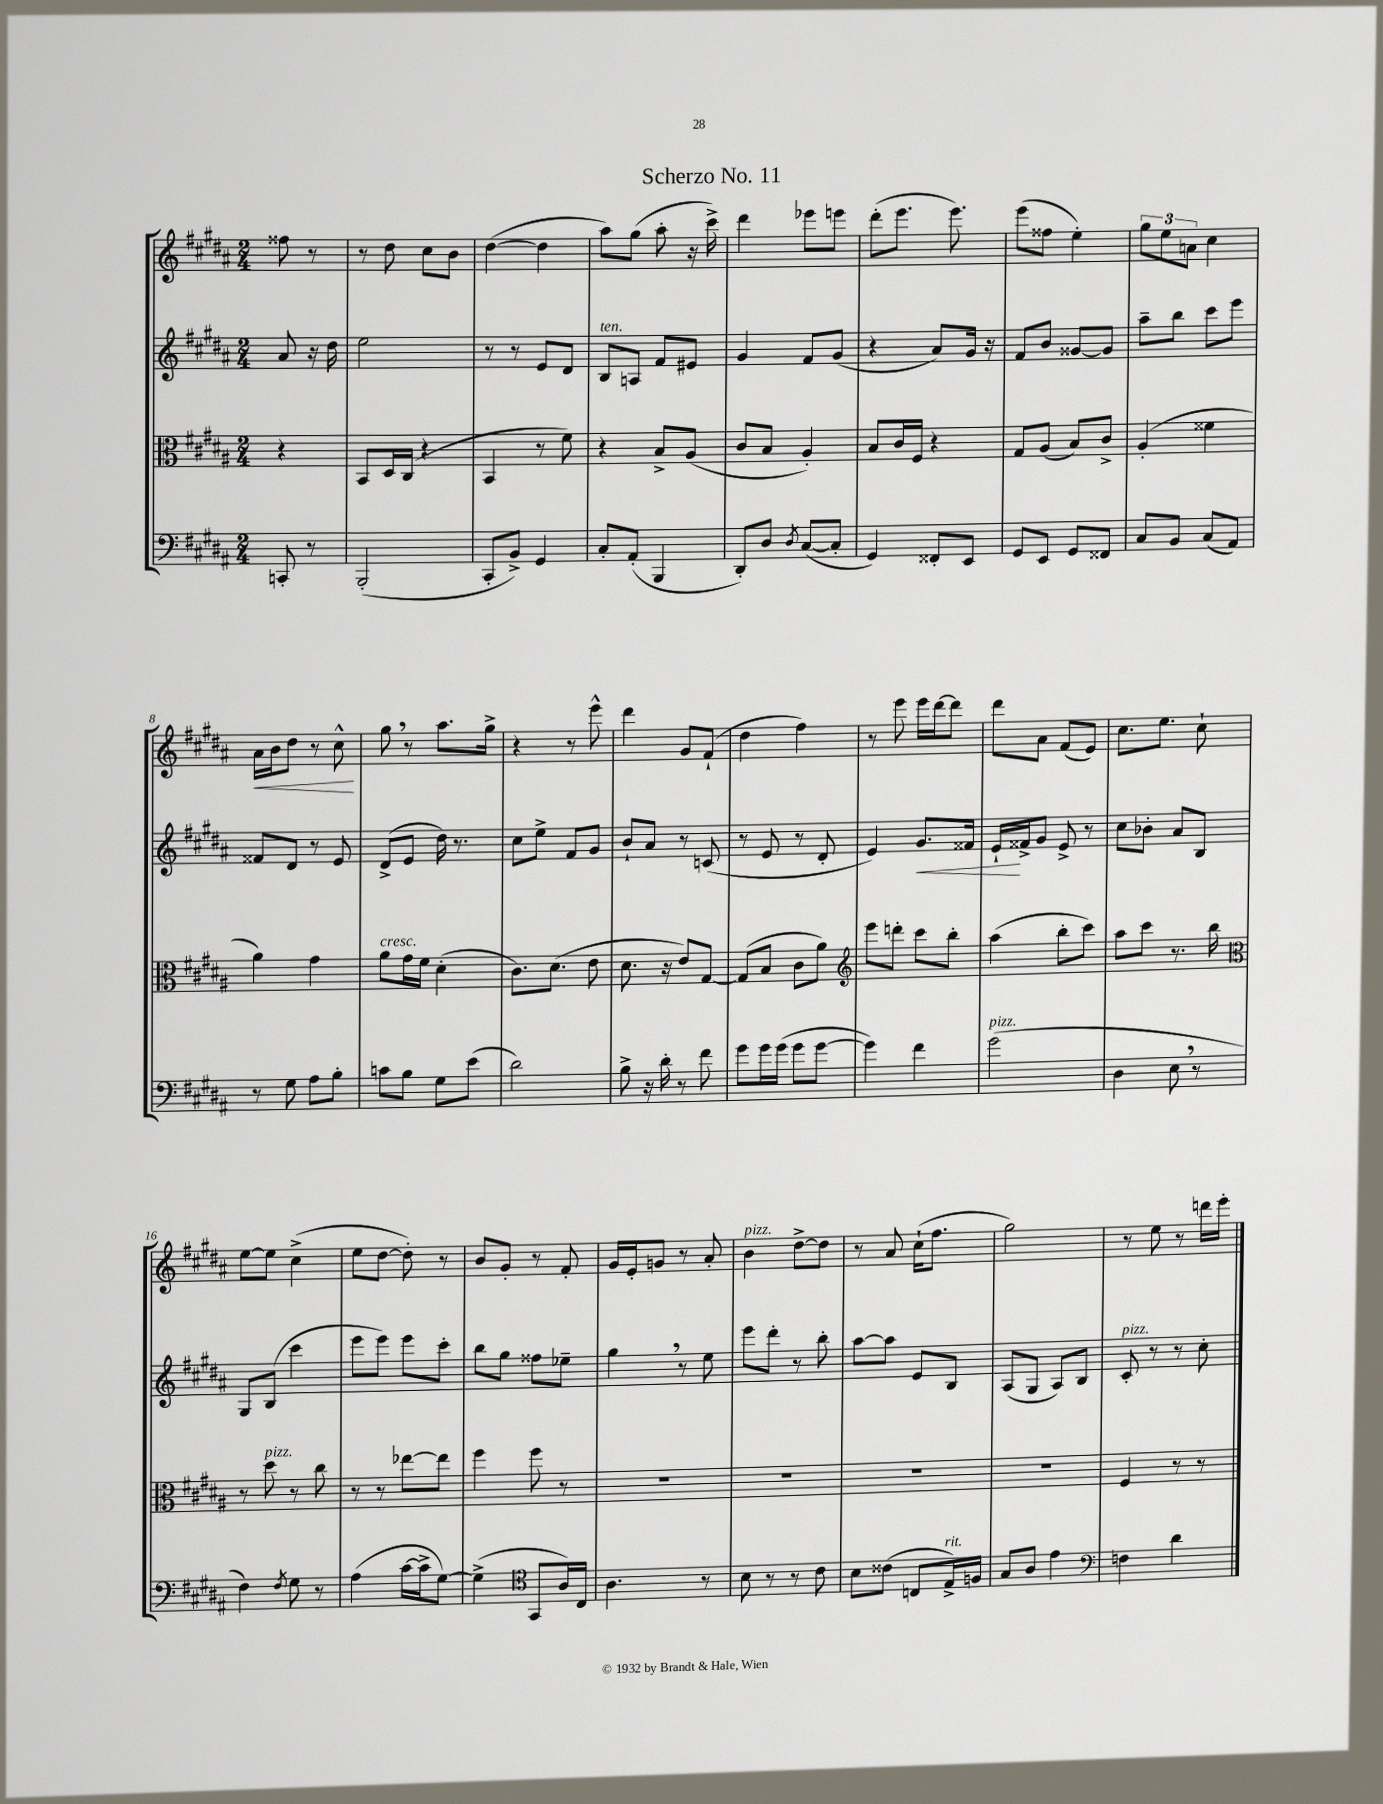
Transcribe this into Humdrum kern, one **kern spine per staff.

**kern	**kern	**kern	**dynam	**kern	**dynam
*part4	*part3	*part2	*part2	*part1	*part1
*staff4	*staff3	*staff2	*staff2	*staff1	*staff1
*clefF4	*clefC3	*clefG2	*	*clefG2	*
*k[f#c#g#d#a#]	*k[f#c#g#d#a#]	*k[f#c#g#d#a#]	*	*k[f#c#g#d#a#]	*
*M2/4	*M2/4	*M2/4	*	*M2/4	*
=	=	=	=	=	=
8CCn'/	4r	8a#/	.	8ff##X\	.
8r	.	16r	.	8r	.
.	.	16dd#\	.	.	.
=1	=1	=1	=1	=1	=1
(2BBB'/	8BB/L	2ee\	.	8r	.
.	16D#/L	.	.	8dd#\	.
.	(16C#/JJ	.	.	.	.
.	4r	.	.	8cc#\L	.
.	.	.	.	8b\J	.
=2	=2	=2	=2	=2	=2
8CC#'/L	4BB/	8r	.	([4dd#\	.
8BB^/J)	.	8r	.	.	.
4GG#/	8r	8e/L	.	4dd#\]	.
.	8f#\)	8d#/J	.	.	.
=3	=3	=3	=3	=3	=3
!	!	!LO:TX:a:i:t=ten.	!	!	!
8C#'/L	4r	8B/L	.	8aa#\L)	.
(8AA#'/J	.	8An/J	.	(8gg#\J	.
4BBB/	8B^/L	8f#/L	.	8aa#'\	.
.	(8A#/J	8e#X/J	.	16r	.
.	.	.	.	16ccc#^\)	.
=4	=4	=4	=4	=4	=4
8DD#'/L)	8c#/L	4g#/	.	4ddd#\	.
8D#/J	8B/J	.	.	.	.
8qD#/	.	.	.	.	.
([8C#/L	4A#'/)	8f#/L	.	8eee-X\L	.
8C#'/J]	.	(8g#/J	.	8eeen\J	.
=5	=5	=5	=5	=5	=5
4GG#/)	8B/L	4r	.	(8ddd#'\L	.
.	16c#/L	.	.	8.eee\J	.
.	16F#/JJ	.	.	.	.
8FF##X'/L	4r	8a#/L)	.	.	.
.	.	.	.	8.eee\)	.
8EE/J	.	16g#/Jk	.	.	.
.	.	16r	.	.	.
=6	=6	=6	=6	=6	=6
8GG#/L	8G#/L	8f#/L	.	(8eee\L	.
8EE/J	(8A#/J	8b/J	.	8ff##X\J	.
8GG#/L	8B/L)	[8g##X/L	.	4ee'\)	.
8FF##X/J	8c#^/J	8g##/J]	.	.	.
=7	=7	=7	=7	=7	=7
8C#/L	(4A#'/	8aa#~\L	.	12gg#\L	.
.	.	.	.	12ee\	.
8BB/J	.	8bb\J	.	.	.
.	.	.	.	12an\J	.
(8C#/L	4f##X\	8ccc#\L	.	4cc#\	.
8AA#/J)	.	8eee\J	.	.	.
!!LO:LB:g=z
=8	=8	=8	=8	=8	=8
!	!	!	!	!	!LO:HP:b
8r	4a#\)	8f##X/L	.	16a#\LL	<
.	.	.	.	16b\J	.
8G#\	.	8d#/J	.	8dd#\J	.
8A#\L	4g#\	8r	.	8r	.
8B'\J	.	8e/	.	8cc#^^\	.
.	.	.	.	.	[
=9	=9	=9	=9	=9	=9
!	!LO:TX:a:i:t=cresc.	!	!	!	!
8cn\L	8a#\L	(8d#^/L	.	8gg#,\	.
8B\J	16g#\L	8e/J	.	8r	.
.	16f#\JJ	.	.	.	.
8G#\L	(4d#'\	16dd#\)	.	8.aa#\L	.
.	.	8.r	.	.	.
(8e\J	.	.	.	.	.
.	.	.	.	16gg#^\Jk	.
=10	=10	=10	=10	=10	=10
2d#\)	8.c#\L)	8cc#\L	.	4r	.
.	.	8ee^\J	.	.	.
.	(8.d#\J	.	.	.	.
.	.	8f#/L	.	8r	.
.	8e\	8g#/J	.	8eee^^\	.
=11	=11	=11	=11	=11	=11
8B^\	8.d#\	8b`/L	.	4ddd#\	.
16r	.	8a#/J	.	.	.
16d#'\	16r	.	.	.	.
8r	8e/L)	8r	.	8g#/L	.
8f#\	[8G#/J	(8cn/	.	(8f#`/J	.
=12	=12	=12	=12	=12	=12
8g#\L	(8G#/L]	8r	.	4dd#\	.
16g#\L	8B/J	8e/	.	.	.
(16g#\JJ	.	.	.	.	.
8g#\L	8c#\L	8r	.	4ff#\)	.
[8g#\J	8a#\J)	8d#'/	.	.	.
=13	=13	=13	=13	=13	=13
*	*clefG2	*	*	*	*
4g#\])	8eee\L	4e/)	.	8r	.
.	8dddn'\J	.	.	8eee\	.
!	!	!	!LO:HP:b	!	!
4f#\	8ccc#\L	8.g#/L	<	16eee\LL	.
.	.	.	.	[16ddd#\J	.
.	8bb'\J	.	.	8ddd#\J]	.
.	.	16f##X/Jk	.	.	.
=14	=14	=14	=14	=14	=14
!LO:TX:a:i:t=pizz.	!	!	!	!	!
(2g#\	(4aa#\	16e`/LL	.	8ddd#\L	.
.	.	16f##X^/J	[	.	.
.	.	8g#/J	.	8a#\J	.
.	8bb'\L	8e^/	.	(8f#/L	.
.	8ccc#\J)	8r	.	8e/J)	.
=15	=15	=15	=15	=15	=15
4D#\	8aa#\L	8cc#\L	.	8.cc#\L	.
.	8ccc#\J	8b-X'\J	.	.	.
.	.	.	.	8.ee\J	.
8E,\	8.r	8a#/L	.	.	.
8r	.	8B/J	.	8cc#`\	.
.	16bb\	.	.	.	.
!!LO:LB:g=z
=16	=16	=16	=16	=16	=16
*	*clefC3	*	*	*	*
4F#\)	8r	8G#/L	.	[8ee\L	.
!	!LO:TX:a:i:t=pizz.	!	!	!	!
.	8dd#\	(8B/J	.	8ee\J]	.
8qF#/	.	.	.	.	.
8G#\	8r	4ccc#\	.	(4cc#^\	.
8r	8cc#\	.	.	.	.
=17	=17	=17	=17	=17	=17
(4A#\	8r	8eee\L	.	8ee\L	.
.	8r	8eee\J)	.	[8dd#\J	.
[16c#\LL	[8ee-X\L	8eee\L	.	8dd#'\])	.
16c#^\J]	.	.	.	.	.
[8G#\J)	8ee-\J]	8ccc#'\J	.	8r	.
=18	=18	=18	=18	=18	=18
(4G#^\]	4ff#\	8bb\L	.	8b/L	.
.	.	8gg#\J	.	8g#'/J	.
*clefC4	*	*	*	*	*
8GG#/L	8ff#\	8ff##X\L	.	8r	.
16A#/L)	8r	8ee-X~\J	.	8f#'/	.
16C#/JJ	.	.	.	.	.
=19	=19	=19	=19	=19	=19
4.A#\	2r	4gg#,\	.	16g#/LL	.
.	.	.	.	16e'/J	.
.	.	.	.	8gn/J	.
.	.	8r	.	8r	.
8r	.	8ee\	.	8a#'/	.
=20	=20	=20	=20	=20	=20
!	!	!	!	!LO:TX:a:i:t=pizz.	!
8B\	2r	8eee\L	.	4b\	.
8r	.	8ddd#'\J	.	.	.
8r	.	8r	.	[8dd#^\L	.
8c#\	.	8bb'\	.	8dd#\J]	.
=21	=21	=21	=21	=21	=21
8B\L	2r	[8aa#\L	.	8r	.
(8c##X\J	.	8aa#\J]	.	8a#/	.
8Cn/L	.	8e/L	.	(16cc#`\KL	.
.	.	.	.	8.ff#\J	.
!LO:TX:a:i:t=rit.	!	!	!	!	!
16E^/L)	.	8B/J	.	.	.
16Fn/JJ	.	.	.	.	.
=22	=22	=22	=22	=22	=22
8G#/L	2r	(8A#/L	.	2gg#\)	.
8A#/J	.	8G#/J	.	.	.
4e\	.	8A#/L)	.	.	.
.	.	8B/J	.	.	.
=23	=23	=23	=23	=23	=23
*clefF4	*	*	*	*	*
!	!	!LO:TX:a:i:t=pizz.	!	!	!
4Fn\	4F#/	8c#'/	.	8r	.
.	.	8r	.	8ee\	.
4d#\	8r	8r	.	8r	.
.	8r	8cc#'\	.	16dddn\LL	.
.	.	.	.	16eee'\JJ	.
==	==	==	==	==	==
*-	*-	*-	*-	*-	*-
